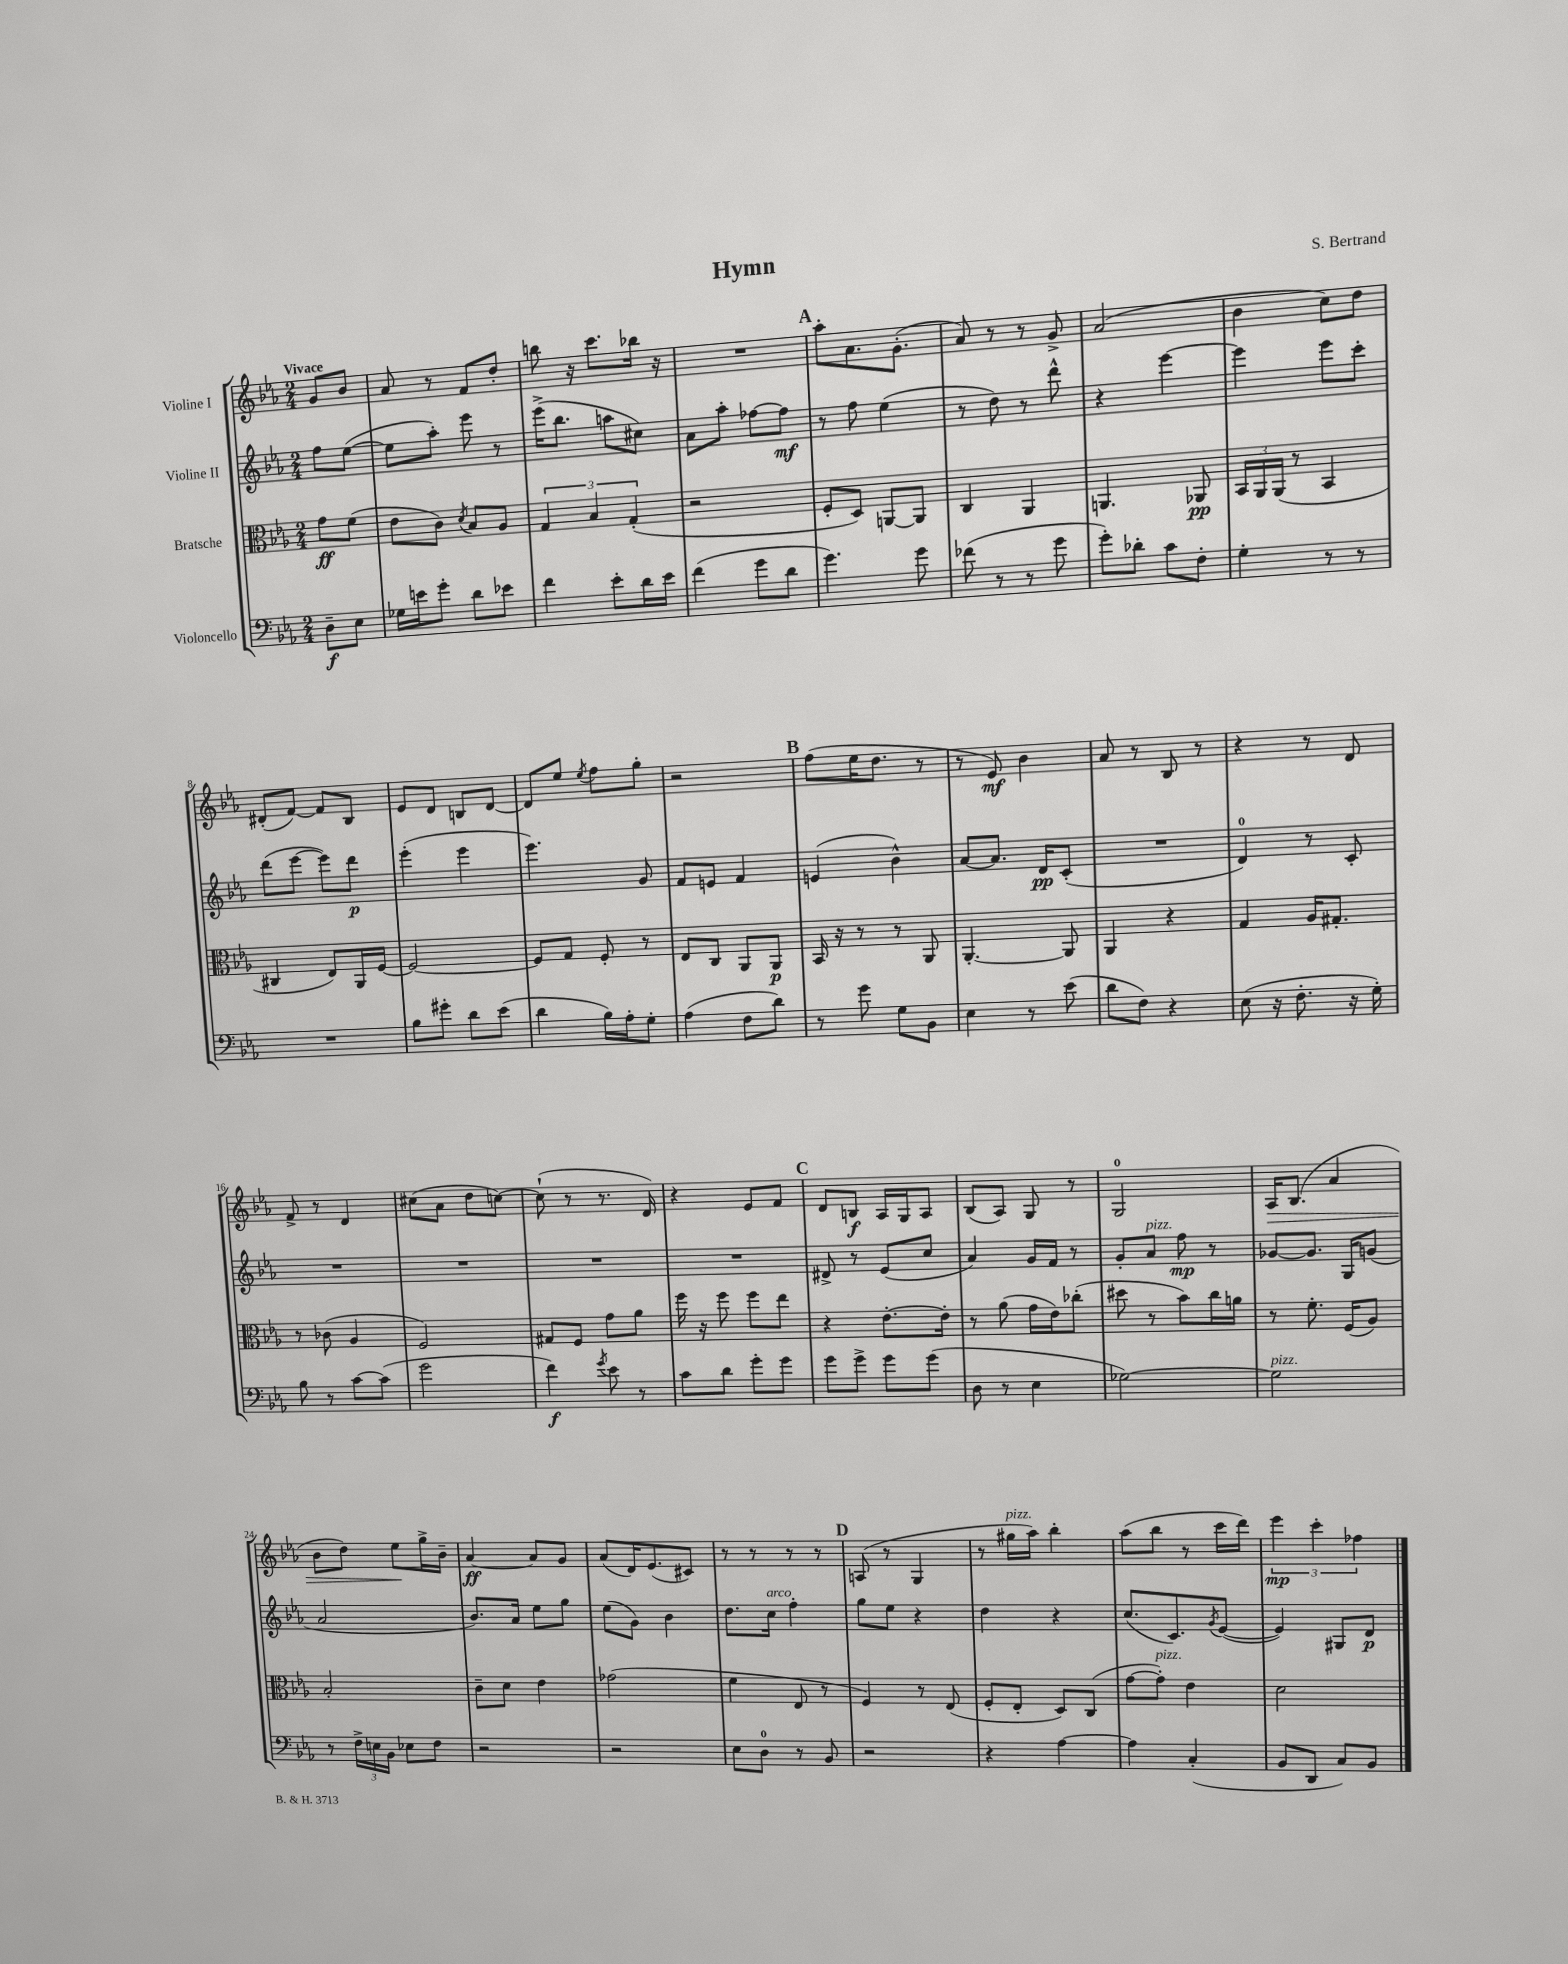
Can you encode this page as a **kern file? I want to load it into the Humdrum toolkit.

**kern	**kern	**kern	**kern
*staff4	*staff3	*staff2	*staff1
*clefF4	*clefC3	*clefG2	*clefG2
*k[b-e-a-]	*k[b-e-a-]	*k[b-e-a-]	*k[b-e-a-]
*M2/4	*M2/4	*M2/4	*M2/4
8D~	8g	8ff	8g
8E-	(8f	([8ee-	8b-
=	=	=	=
16G-	8e-	8ee-]	8a-
16e	.	.	.
8g'	8c)	8aa-')	8r
.	8qd	.	.
8d	8B-	8eee-	8f
8e-	8A-	8r	8dd'
=	=	=	=
4f	6G	(16eee-^	8bb
.	.	8.bb-	.
.	.	.	16r
.	6B-	.	.
.	.	.	8.ccc
8e-'	.	8aa	.
.	(6G'	.	.
16d	.	8cc#)	16bb-
16e-	.	.	16r
=	=	=	=
(4f	2r	8a-	2r
.	.	8aa-'	.
8g	.	[8ff-	.
8d	.	8ff-]	.
=	=	=	=
4.g)	8F'	8r	8aa-'
.	8D)	8ff	8.a-
.	[8AA	(4ee-	.
.	.	.	(8.g'
8g	8AA]	.	.
=	=	=	=
(8f-	4C	8r	8a-)
8r	.	8dd)	8r
8r	4AA-	8r	8r
8g	.	8ddd^^	8g^
=	=	=	=
8g')	4.AA	4r	(2a-
8d-'	.	.	.
8c	.	[4eee-	.
8F'	8AA-	.	.
=	=	=	=
4G'	24BB-	4eee-]	4b-
.	24AA-	.	.
.	(24AA-	.	.
.	8r	.	.
8r	4BB-	8eee-	8cc)
8r	.	8ccc'	8dd
=	=	=	=
2r	4C#	(8ddd	(8d#'
.	.	[8eee-	[8f)
.	8E-)	8eee-])	8f]
.	16AA-	8ddd	8B-
.	[16F	.	.
=	=	=	=
8B-	2F_	(4eee-'	8e-
8g#'	.	.	8d
8d	.	4eee-	8B
(8e-	.	.	[8d
=	=	=	=
4d	8F]	4.eee-)	8d]
.	8G	.	8ee-
.	.	.	8qee-
16B-)	8F'	.	8ff
16A-'	.	.	.
8G'	8r	8g	8gg'
=	=	=	=
(4A-	8E-	8f	2r
.	8C	8e	.
8F	8AA-	4f	.
8d)	8AA-	.	.
=	=	=	=
8r	16BB-	(4e	(8ff
.	16r	.	.
8g	8r	.	16ee-
.	.	.	8.dd
8G	8r	4b-^^)	.
8BB-	8AA-	.	8r
=	=	=	=
4E-	[4.AA-'	[8a-	8r
.	.	8.a-]	8e-)
8r	.	.	4b-
.	.	16d	.
(8e-	8AA-]	(8c'	.
=	=	=	=
8d	4AA-	2r	8a-
8F)	.	.	8r
4r	4r	.	8B-
.	.	.	8r
=	=	=	=
(8E-	4G	4d)	4r
16r	.	.	.
8.F'	.	.	.
.	16A-	8r	8r
.	8.G#'	.	.
16r	.	8c'	8d
16G')	.	.	.
=	=	=	=
8B-	8r	2r	8f^
8r	(8c-	.	8r
[8c	4A-	.	4d
(8c]	.	.	.
=	=	=	=
2g	2F)	2r	(8cc#
.	.	.	8a-
.	.	.	8dd
.	.	.	[8cc)
=	=	=	=
4f)	8G#	2r	(8cc`]
.	8F	.	8r
8qg	.	.	.
8e-	8g	.	8.r
8r	8a-	.	.
.	.	.	16d)
=	=	=	=
8c	16ff	2r	4r
.	16r	.	.
8d	8ff	.	.
8g'	8ff	.	8e-
8g	8ee-	.	8f
=	=	=	=
8g	4r	8d#^	8d
8g^	.	8r	8B
8g	[8.e-'	(8e-	16A-
.	.	.	16G
(8g	.	8cc	8A-
.	16e-']	.	.
=	=	=	=
8D	8r	4a-)	(8B-
8r	(8a-	.	8A-)
4E-	16g	16g	8G
.	16e-)	16f	.
.	(8cc-'	8r	8r
=	=	=	=
[2G-)	8dd#	8g'	2G
.	8r	8a-	.
.	8b-)	8ff	.
.	16cc	8r	.
.	16a	.	.
=	=	=	=
2G-]	8r	[8g-	16A-
.	.	.	(8.B-
.	8.f'	8.g-]	.
.	.	.	4a-
.	(16F	16G	.
.	8A-)	(8g	.
=	=	=	=
8r	2B-'	2a-	8b-
24F^	.	.	8dd)
24E	.	.	.
24BB-	.	.	.
8E-	.	.	8ee-
8F	.	.	16gg^
.	.	.	16b-~
=	=	=	=
2r	8c~	8.b-)	[4a-
.	8d	.	.
.	.	16a-	.
.	4e-	8ee-	8a-]
.	.	8gg	8g
=	=	=	=
2r	(2g-	(8ee-	(8a-
.	.	8g)	16d)
.	.	.	(8.e-
.	.	4b-	.
.	.	.	8c#)
=	=	=	=
8E-	4f	8.dd	8r
8D	.	.	8r
.	.	16cc	.
8r	8E-	4ff'	8r
8BB-	8r	.	8r
=	=	=	=
2r	4F)	8gg	(8A
.	.	8ee-	8r
.	8r	4r	4G
.	(8E-	.	.
=	=	=	=
4r	8F'	4dd	8r
.	8E-'	.	16gg#
.	.	.	16aa-)
[4A-	8D)	4r	4bb-'
.	(8C	.	.
=	=	=	=
4A-]	[8g	(8.cc	(8aa-
.	8g'])	.	8bb-
.	.	8.c)	.
(4C'	4e-	.	8r
.	.	8qg	.
.	.	([8e-	16ccc
.	.	.	16ddd)
=	=	=	=
8BB-	2d	4e-])	6eee-
8DD	.	.	.
.	.	.	6ccc'
8C)	.	8G#	.
.	.	.	6ff-
8BB-	.	8d	.
==	==	==	==
*-	*-	*-	*-
